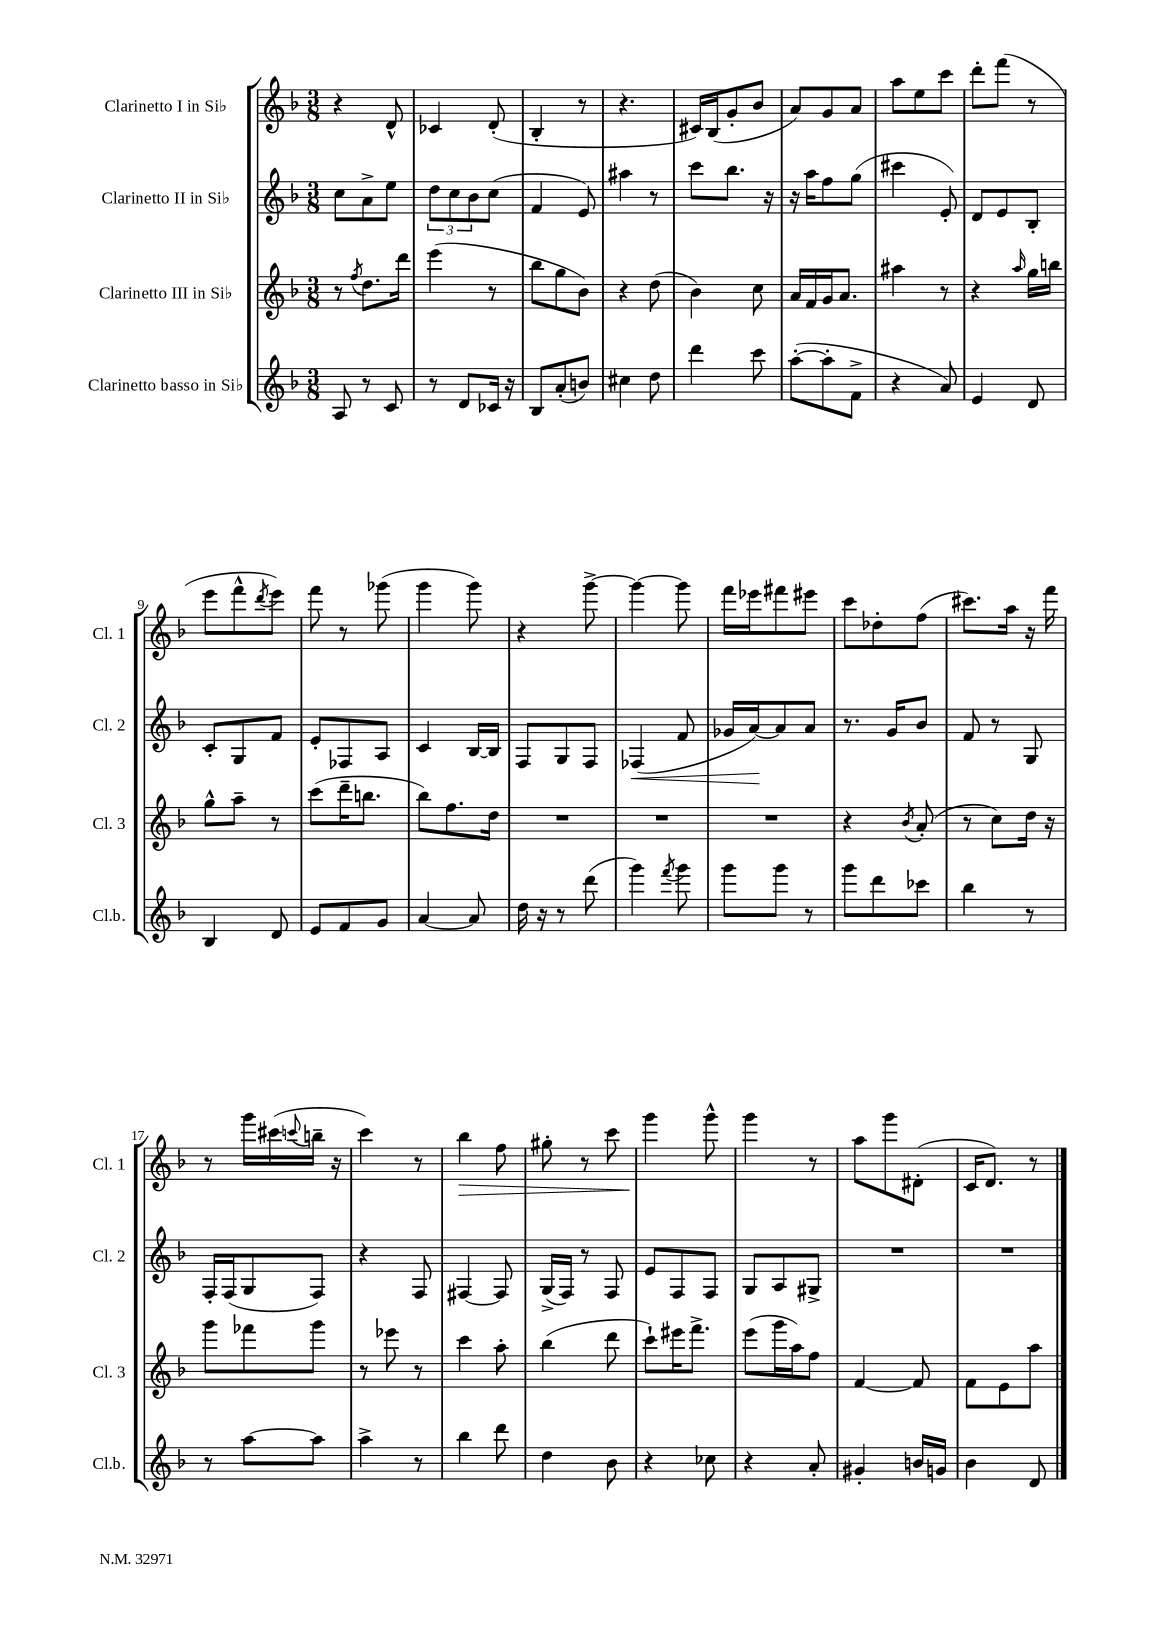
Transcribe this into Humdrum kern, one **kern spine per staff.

**kern	**kern	**kern	**dynam	**kern	**dynam
*part4	*part3	*part2	*part2	*part1	*part1
*staff4	*staff3	*staff2	*staff2	*staff1	*staff1
*I"Clarinetto basso in Si♭	*I"Clarinetto III in Si♭	*I"Clarinetto II in Si♭	*	*I"Clarinetto I in Si♭	*
*I'Cl.b.	*I'Cl. 3	*I'Cl. 2	*	*I'Cl. 1	*
*clefG2	*clefG2	*clefG2	*	*clefG2	*
*k[b-]	*k[b-]	*k[b-]	*	*k[b-]	*
*M3/8	*M3/8	*M3/8	*	*M3/8	*
=1	=1	=1	=1	=1	=1
8A/	8r	8cc\L	.	4r	.
.	8qff/	.	.	.	.
8r	8.dd\L	8a^\	.	.	.
8c/	.	8ee\J	.	8d^^/	.
.	16ddd\Jk	.	.	.	.
=2	=2	=2	=2	=2	=2
8r	(4eee\	12dd\L	.	4c-X/	.
.	.	12cc\	.	.	.
8d/L	.	.	.	.	.
.	.	12b-\	.	.	.
16c-X/Jk	8r	(8cc\J	.	(8d'/	.
16r	.	.	.	.	.
=3	=3	=3	=3	=3	=3
8B-/L	8bb-\L	4f/	.	4B-'/	.
(8a'/	8gg\	.	.	.	.
8bn/J)	8b-\J)	8e/)	.	8r	.
=4	=4	=4	=4	=4	=4
4cc#X\	4r	4aa#X\	.	4.r	.
8dd\	(8dd\	8r	.	.	.
=5	=5	=5	=5	=5	=5
4ddd\	4b-\)	8ccc\L	.	16c#X/LL)	.
.	.	.	.	(16B-/J	.
.	.	8.bb-\J	.	8g'/	.
8ccc\	8cc\	.	.	8b-/J	.
.	.	16r	.	.	.
=6	=6	=6	=6	=6	=6
([8aa'\L	16a/LL	16r	.	8a/L)	.
.	16f/	16aa\KL	.	.	.
8aa'\]	16g/J	8ff\	.	8g/	.
.	8.a/J	.	.	.	.
8f^\J	.	(8gg\J	.	8a/J	.
=7	=7	=7	=7	=7	=7
4r	4aa#X\	4ccc#X\	.	8aa\L	.
.	.	.	.	8ee\	.
8a/)	8r	8e'/)	.	8ccc\J	.
=8	=8	=8	=8	=8	=8
4e/	4r	8d/L	.	8ddd'\L	.
.	.	8e/	.	(8fff\J	.
.	16qqaa/	.	.	.	.
8d/	16gg\LL	8B-'/J	.	8r	.
.	16bbn\JJ	.	.	.	.
!!LO:LB:g=z
=9	=9	=9	=9	=9	=9
4B-/	8gg^^\L	8c'/L	.	8eee\L	.
.	8aa~\J	8G/	.	8fff^^\	.
.	.	.	.	8qddd/	.
8d/	8r	8f/J	.	8eee\J)	.
=10	=10	=10	=10	=10	=10
8e/L	(8ccc\L	8e'/L	.	8fff\	.
8f/	16ddd~\K	8F-X/	.	8r	.
.	8.bbn\J	.	.	.	.
8g/J	.	8A/J	.	(8ggg-X\	.
=11	=11	=11	=11	=11	=11
[4a/	8bb-\L)	4c/	.	4ggg\	.
.	8.ff\	.	.	.	.
8a/]	.	[16B-/LL	.	8ggg\)	.
.	16dd\Jk	16B-/JJ]	.	.	.
=12	=12	=12	=12	=12	=12
16dd\	4.r	8F/L	.	4r	.
16r	.	.	.	.	.
8r	.	8G/	.	.	.
(8ddd\	.	8F/J	.	[8ggg^\	.
=13	=13	=13	=13	=13	=13
!	!	!	!LO:HP:b	!	!
4ggg\)	4.r	(4F-X/	<	4ggg\_	.
8qfff/	.	.	.	.	.
8ggg\	.	8f/	.	8ggg\]	.
=14	=14	=14	=14	=14	=14
8ggg\L	4.r	16g-X/LL	.	16fff\LL	.
.	.	[16a/J)	.	16eee-X\J	.
8ggg\J	.	8a/]	[	8fff#X\	.
8r	.	8a/J	.	8eee#X\J	.
=15	=15	=15	=15	=15	=15
8ggg\L	4r	8.r	.	8ccc\L	.
8ddd\	.	.	.	8dd-X'\	.
.	.	16g/KL	.	.	.
.	8qb-/	.	.	.	.
8ccc-X\J	(8a'/	8b-/J	.	(8ff\J	.
=16	=16	=16	=16	=16	=16
4bb-\	8r	8f/	.	8.ccc#X\L)	.
.	8cc\L)	8r	.	.	.
.	.	.	.	16aa\Jk	.
8r	16dd\Jk	8G/	.	16r	.
.	16r	.	.	16fff\	.
!!LO:LB:g=z
=17	=17	=17	=17	=17	=17
8r	8ggg\L	16F'/LL	.	8r	.
.	.	(16F/J	.	.	.
[8aa\L	8fff-X\	8G/	.	16ggg\LL	.
.	.	.	.	(16ccc#X\	.
.	.	.	.	8qqcccn/	.
8aa\J]	8ggg\J	8F/J)	.	16bbn~\JJ	.
.	.	.	.	16r	.
=18	=18	=18	=18	=18	=18
4aa^\	8r	4r	.	4ccc\)	.
.	8eee-X\	.	.	.	.
8r	8r	8F/	.	8r	.
=19	=19	=19	=19	=19	=19
!	!	!	!	!	!LO:HP:b
4bb-\	4ccc\	[4F#X/	.	4bb-\	>
8ddd\	8aa'\	8F#/]	.	8ff\	.
=20	=20	=20	=20	=20	=20
4dd\	(4bb-\	(16G^/LL	.	8gg#X'\	.
.	.	16F/JJ)	.	.	.
.	.	8r	.	8r	.
8b-\	8ddd\	8F/	.	8ccc\	.
=21	=21	=21	=21	=21	=21
4r	8ccc`\L)	8e/L	.	4ggg\	.
.	16eee#X\K	8F/	.	.	.
.	8.fff^\J	.	.	.	.
8cc-X\	.	8F/J	.	8ggg^^\	]
=22	=22	=22	=22	=22	=22
4r	(8eee\L	8G/L	.	4ggg\	.
.	16ggg\L	8A/	.	.	.
.	16aa\J)	.	.	.	.
8a'/	8ff\J	8G#X^/J	.	8r	.
=23	=23	=23	=23	=23	=23
4g#X'/	[4f/	4.r	.	8aa\L	.
.	.	.	.	8ggg\	.
16bn/LL	8f/]	.	.	(8d#X'\J	.
16gn/JJ	.	.	.	.	.
=24	=24	=24	=24	=24	=24
4b-\	8f\L	4.r	.	16c/KL	.
.	.	.	.	8.d/J)	.
.	8e\	.	.	.	.
8d/	8aa\J	.	.	8r	.
==	==	==	==	==	==
*-	*-	*-	*-	*-	*-
